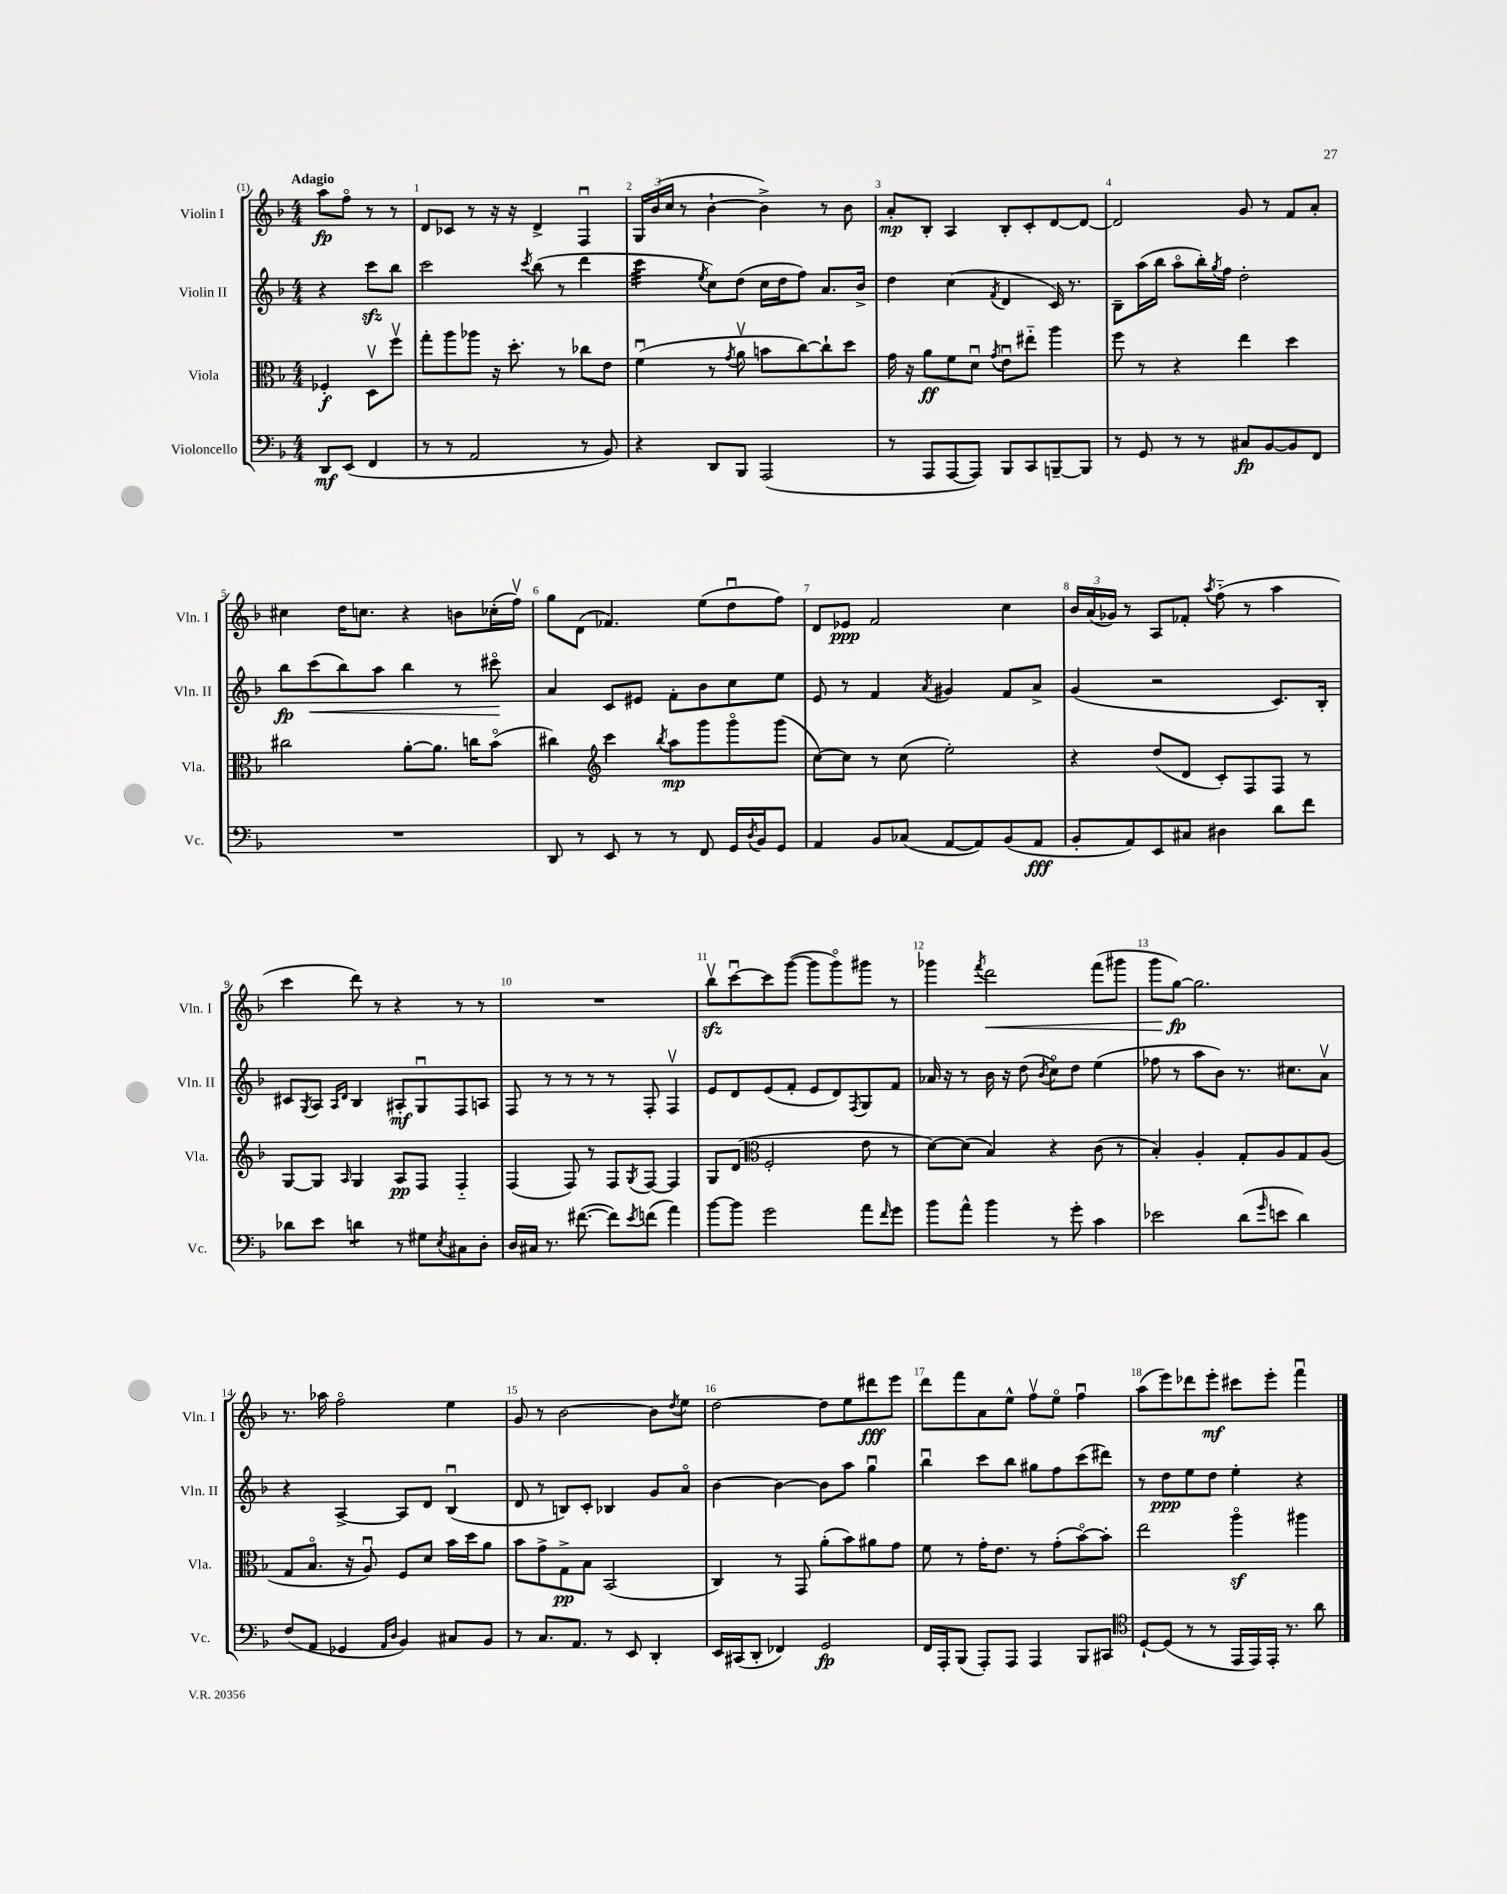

**kern	**kern	**kern	**kern
*staff4	*staff3	*staff2	*staff1
*clefF4	*clefC3	*clefG2	*clefG2
*k[b-]	*k[b-]	*k[b-]	*k[b-]
*M4/4	*M4/4	*M4/4	*M4/4
8DD/L	4F-'/	4r	8aa\L
(8EE/J	.	.	8ffo\J
4FF/	8Dv\L	8ccc\L	8r
.	8ffv\J	8bb-\J	8r
=	=	=	=
8r	8gg'\L	2ccc\	8d/L
8r	8aa\	.	8c-/J
2AA/	8aa-\J	.	8r
.	16r	.	16r
.	8.dd'\	.	16r
.	.	8qccc/	.
.	.	(8bb-\	4d^/
.	8r	8r	.
8r	8cc-\L	4ddd\	4Fu/
8BB-/)	8e\J	.	.
=	=	=	=
4r	(4fu\	4ccc\	24G/LL
.	.	.	(24b-/
.	.	.	24cc/JJ
.	.	.	8r
.	.	8qee/	.
8DD/L	8r	8cc\L)	[4b-`\
.	8qg/	.	.
8BBB-/J	8av\	(8dd\J	.
(2AAA/	8b\L	16cc\LL	4b-^\])
.	.	16dd\J	.
.	[8cc\)	8ff\J)	.
.	8cc`\]	8.a/L	8r
.	8dd\J	.	8b-\
.	.	16b-^/Jk	.
=	=	=	=
8r	16g\	4dd\	8a'/L
.	16r	.	.
8AAA/L	8a\L	.	8B-'/J
[8AAA/	8f\	(4cc\	4A/
8AAA/]J)	8du\J	.	.
.	8qg/	8qf/	.
8BBB-/L	8eu\L	4d/	8B-'/L
8CC/	8ee#'~\J	.	8c'/
[8BBB~/	4aa\	16c/)	[8d/
.	.	8.r	.
8BBB/]J	.	.	8d/_J
=	=	=	=
8r	8ff\	8B-~\L	2d/]
8GG/	8r	(16aa\L	.
.	.	16bb-\JJ	.
8r	4r	8aao\L	.
8r	.	16bb-'\L)	.
.	.	8qgg/	.
.	.	16ff\JJ	.
8C#/L	4ee\	2dd'\	8g/
[8BB-/	.	.	8r
8BB-/]	4dd\	.	8f/L
8FF/J	.	.	8a'/J
=	=	=	=
1r	2cc#\	8bb-\L	4cc#\
.	.	(8ccc\	.
.	.	8bb-\)	16dd\LK
.	.	.	8.cc\J
.	.	8aa\J	.
.	[8a'\L	4bb-\	4r
.	8.a\]J	.	.
.	.	8r	8b\L
.	16cc\LK	.	.
.	(8b-o\J	8ccc#o\	(16cc-'\L
.	.	.	16ffv\JJ)
=	=	=	=
8DD/	4cc#\)	4a/	8gg\L
8r	.	.	(8d\J
*	*clefG2	*	*
8EE/	4ccc\	8c/L	4.f-/)
8r	.	8e#/J	.
.	8qbb-/	.	.
8r	8aa\L	8f'\L	.
8FF/	8ggg\	8b-\	(8ee\L
16GG/LL	8gggo\	8cc\	8ddu\
8qD/	.	.	.
16BB-/J	.	.	.
8GG/J	(8ggg\J	8ee\J	8ff\J)
=	=	=	=
4AA/	[8cc\L)	8e/	8d/L
.	8cc\]J	8r	8e-/J
8BB-/L	8r	4f/	2f/
(8C-/J	(8cc\	.	.
.	.	8qa/	.
[8AA/L	2ee'\)	4g#/	.
8AA/])	.	.	.
(8BB-/	.	8f/L	4cc\
8AA/J	.	8a^/J	.
=	=	=	=
8BB-'/L	4r	(4g/	24b-/LL
.	.	.	(24a/
.	.	.	24g-/JJ)
8AA/)	.	.	8r
8EE/	(8dd/L	2r	8A/L
8C#/J	8d/J	.	8f-'/J
.	.	.	8qaa/
4D#\	8c'/L)	.	(8ff'~\
.	8F/	.	8r
8d\L	8F/J	8.c/L)	4aa\
8f\J	8r	.	.
.	.	16B-'/Jk	.
=	=	=	=
8d-\L	[8G/L	8c#/L	4ccc\
.	.	8qG/	.
8e\J	8G/]J	8A/J	.
.	.	16qqA/LL	.
.	16qqA/	16qqd/JJ	.
4d\	4G/	4B-/	8ddd\)
.	.	.	8r
8r	8A/L	8A#'/L	4r
8G#\L	8F/J	8Gu/	.
8qE/	.	.	.
8C#\	4F'~/	8F/	8r
8D'\J	.	8A/J	8r
=	=	=	=
16D/LL	(4F/	8F/	1r
16C#/JJ	.	.	.
8.r	.	8r	.
.	8F/)	8r	.
([8.f#\	.	.	.
.	8r	8r	.
8f#\]L)	8F/L	8r	.
8qe/	8qG/	.	.
(8f\J	[8F/J	8F'/	.
4a\)	4F/]	4Fv/	.
=	=	=	=
[8b-\L	8G/L	8e/L	8bb-v\L
8b-\]J	(8d/J	8d/	[8cccu\
*	*clefC3	*	*
2g\	2F'/	(8e/	8ccc\]
.	.	8f'/J	([8ggg\J
.	.	8e/L	8ggg\]L
.	.	8d/)	8gggo\)
.	.	8qF/	.
8a\L	8e\	8G/	8ggg#\J
16qqf/	.	.	.
8g\J	8r	8f/J	8r
=	=	=	=
8b-\L	[8d\L)	16a-/	4ggg-\
.	.	16r	.
8a^^\J	(8d\]J	8r	.
.	.	.	8qfff/
4b-\	4B-/)	16b-\	2ddd\
.	.	16r	.
.	.	(8dd\	.
.	.	8qb-/	.
8r	4r	8cco\L)	.
8g'\	.	8dd\J	.
4c\	(8c\	(4ee\	(8fff\L
.	8r	.	8ggg#\J
=	=	=	=
2e-\	4B-'/)	8ff-\	8ggg\L
.	.	8r	[8gg\J)
.	4A'/	8aa\L	2.gg\]
.	.	8b-\J)	.
(8d\L	8G'/L	8.r	.
16qqg/	.	.	.
8e\J	8A/	.	.
.	.	8.cc#\L	.
4d\)	8G/	.	.
.	(8A/J	8av\J	.
=	=	=	=
(8F/L	8G/L	4r	8.r
8AA/J	8.B-o/J	.	.
.	.	.	16aa-\
4GG-/	.	[4A^/	2ffo\
.	16r	.	.
.	8Au/)	.	.
16qqAA/LL	.	.	.
16qqD/JJ	.	.	.
4BB-/)	8F/L	8A/]L	.
.	8d/J	8d/J	.
8C#/L	16b-\LL	(4B-u/	4ee\
.	16dd\J	.	.
8BB-/J	8a\J	.	.
=	=	=	=
8r	8b-\L	8d/	8g/
8.C/L	8g^\	8r	8r
.	8G^\	8B/L)	[2b-\
8.AA/J	.	.	.
.	8B-\J	8c'/J	.
8r	(2BB-/	4B-/	.
8EE/	.	.	.
4DD'/	.	8g/L	8b-\]L
.	.	.	8qdd/
.	.	8ao/J	8ee\J
=	=	=	=
16EE/LL	4C/)	[4b-\	[2dd\
(16CC#/J	.	.	.
8DD'/J	.	.	.
4FF-/)	8r	4b-\_	.
.	8GG/	.	.
2GG/	(8a'\L	8b-\]L	8dd\]L
.	8b-\)	8aa\J	8ee\
.	8a#\	4ggu\	8ddd#\
.	8g\J	.	8eee\J
=	=	=	=
16FF/LL	8f\	4bb-u\	8ddd\L
16AAA'/J	.	.	.
(8BBB-/J	8r	.	8fff\
8AAA'/L)	16g'\LK	8ccc\L	8a\
.	8.e\J	.	.
8AAA/J	.	8bb-\J	8ee^^\J
4AAA/	8r	8gg#\L	8ffv\L
.	(8g'\L	8ff\	8eeo\J
8BBB-/L	[8b-o\)	(8ccc\	4ffu\
8CC#/J	8b-'\]J	8ddd#\J)	.
=	=	=	=
*clefC4	*	*	*
[8D`/L	2ee\	8r	(8aa\L
(8D/]J	.	8dd\L	8eee\)
8r	.	8ee\	8ddd-\
8r	.	8dd\J	8eee'\J
16EE/LL	4aao\	4ee'\	8ccc#\L
16EE/)	.	.	.
16EE'/JJ	.	.	8eee'\J
8.r	.	.	.
.	4aa#\	4r	4fffu\
8a\	.	.	.
==	==	==	==
*-	*-	*-	*-
